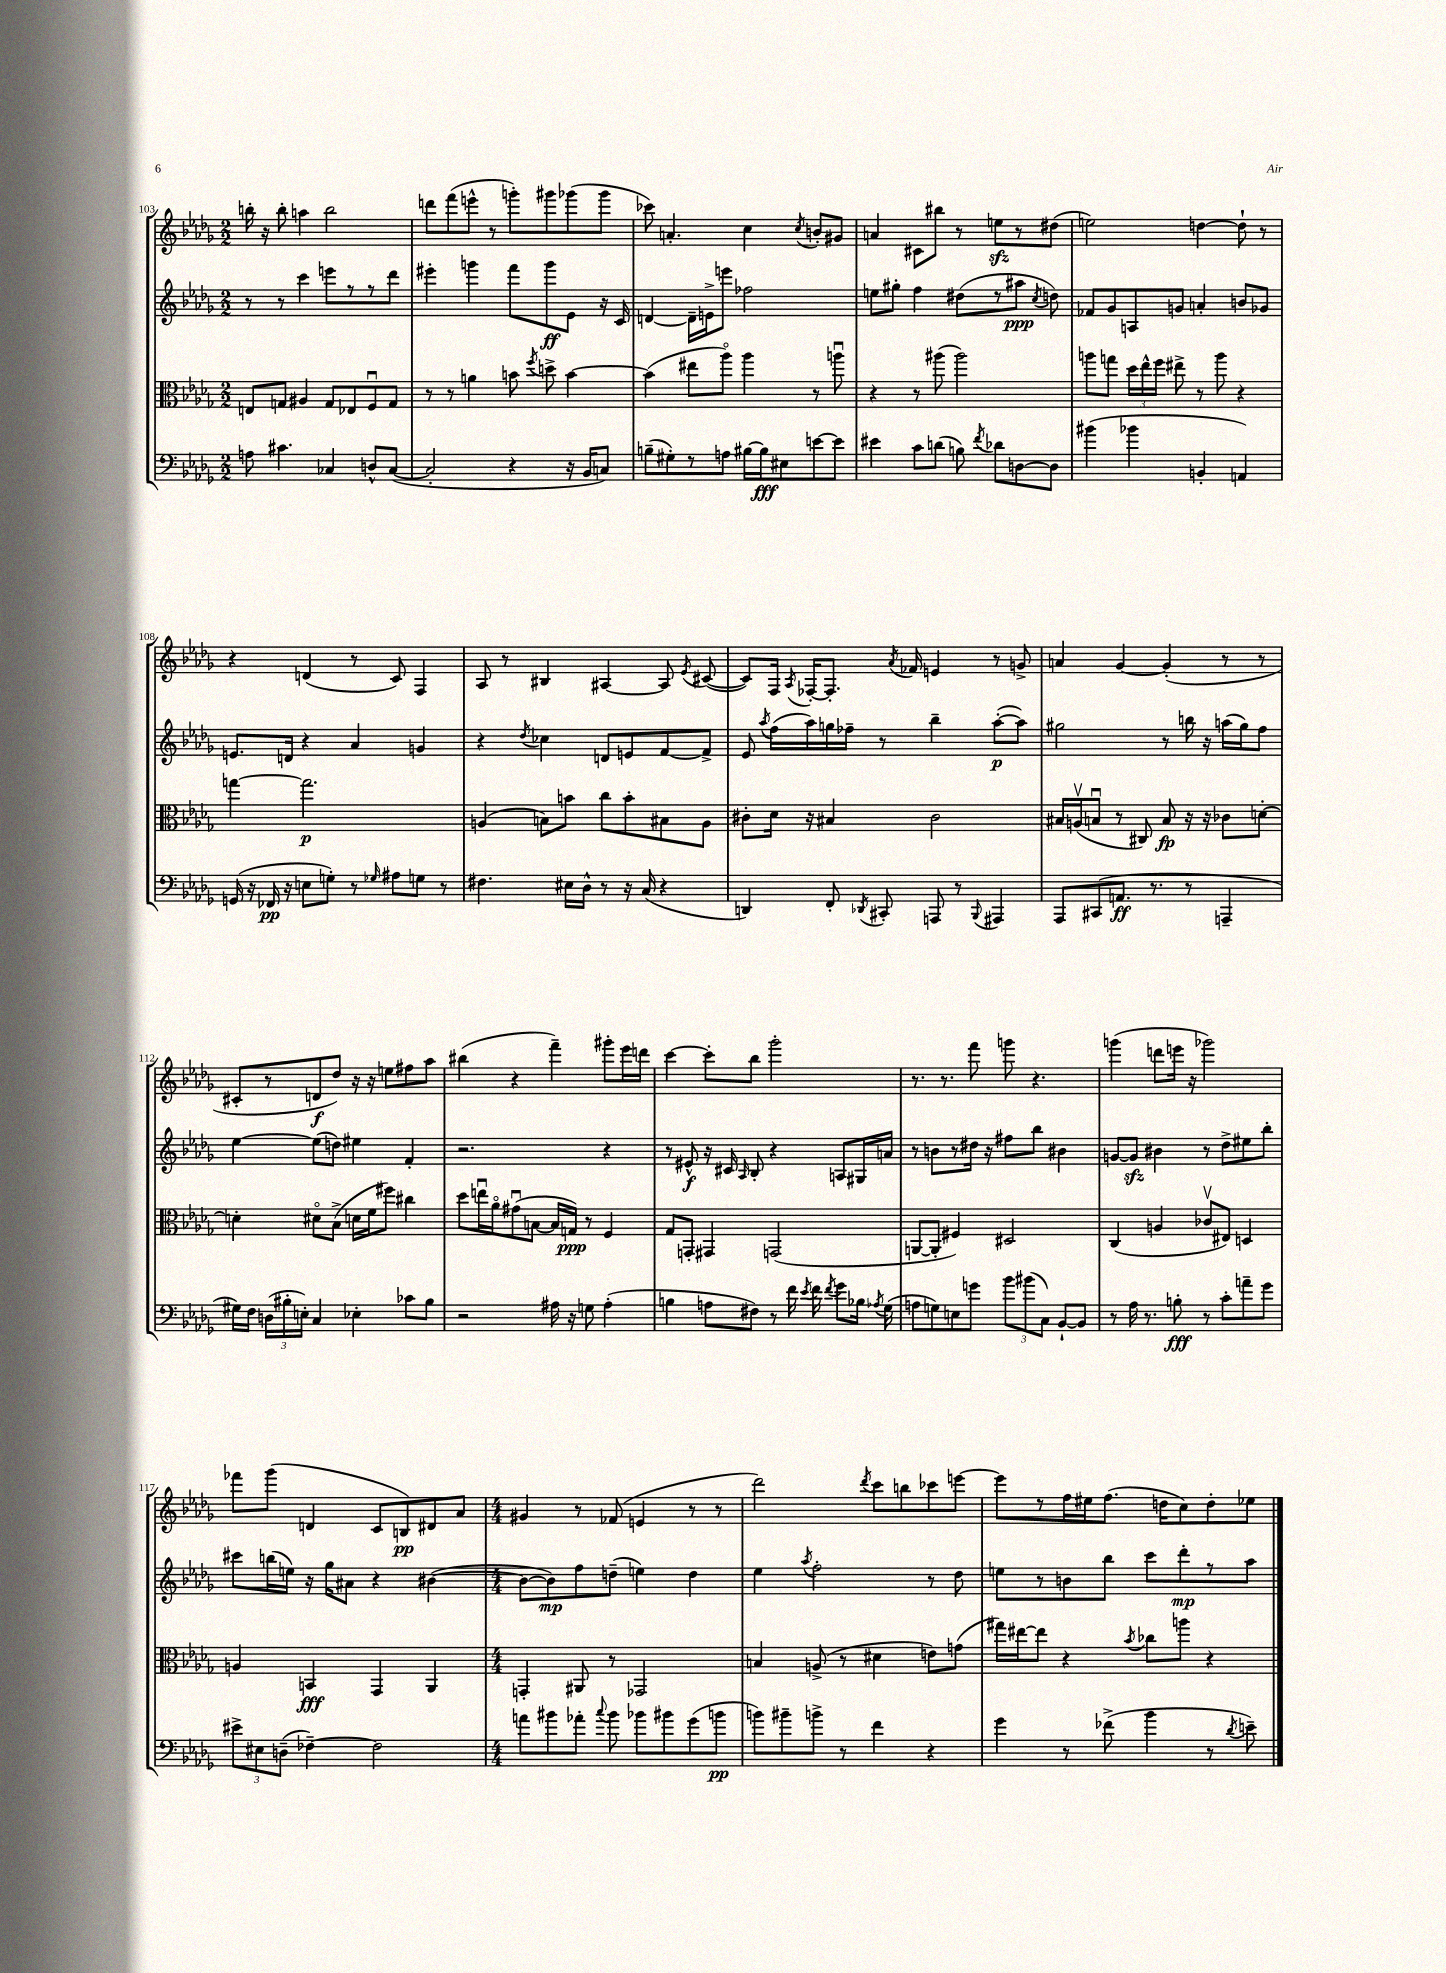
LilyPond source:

<<
\new StaffGroup <<
\new Staff = "s0" {
    \clef treble \key des \major \numericTimeSignature \time 2/2
    \autoBeamOff b''16-. r16 b''8-. a''4 b''2 |
    d'''8[ f'''8( e'''8]-^ r8 g'''8[-.) gis'''8 ges'''8( ges'''8] |
    ces'''8) a'4.-. c''4 \acciaccatura { c''8 } b'8[-. gis'8] |
    a'4 cis'8[ bis''8] r8 e''8[\sfz r8 dis''8]( |
    e''2) d''4~ d''8-! r8 |
    r4 d'4( r8 c'8) f4 |
    aes8 r8 bis4 ais4~ ais8 \acciaccatura { ees'8 } cis'8~( |
    cis'8[) f16] \acciaccatura { aes8 } fes16[~-. fes8.]-. \acciaccatura { aes'8 } fes'16 e'4 r8 g'8-> |
    a'4 ges'4~ ges'4-.( r8 r8 |
    cis'8[-. r8 d'8\f des''8]) r16 r16 e''8[ fis''8 aes''8] |
    bis''4( r4 f'''4--) gis'''8[-. ees'''16 d'''16] |
    c'''4~ c'''8[-. bes''8] ges'''2-. |
    r8. r8. f'''8 g'''8 r4. |
    g'''4( d'''8[ e'''16] r16 ges'''2) |
    fes'''8[ ges'''8]( d'4 c'8[ b8\pp) dis'8 aes'8] |
    \numericTimeSignature \time 4/4 gis'4 r8 fes'8( e'4 r8 r8 |
    des'''2) \acciaccatura { des'''8 } c'''8[ b''8 ces'''8 e'''8]~ |
    e'''8[ r8 f''16 eis''16 f''8.]( d''16[ c''8) d''8-. ees''8] \bar "|." |
}
\new Staff = "s1" {
    \clef treble \key des \major \numericTimeSignature \time 2/2
    \autoBeamOff r8 r8 c'''4 e'''8[ r8 r8 des'''8] |
    eis'''4-. g'''4 f'''8[ g'''8\ff ees'8] r16 c'16 |
    d'4~ d'16[-- e'16-> e'''8] fes''2 |
    e''8[ gis''8]-. f''4 dis''8[( r8 ais''8]\ppp \acciaccatura { c''8 } d''8) |
    fes'8[ ges'8 a8 g'8] a'4-. b'8[ ges'8] |
    e'8.[ d'16] r4 aes'4 g'4 |
    r4 \acciaccatura { des''8 } ces''4 d'8[ e'8 f'8~ f'8]-> |
    ees'8 \acciaccatura { aes''8 } f''16[( aes''16) g''16 fes''16]-- r8 bes''4-- aes''8[~-.\p( aes''8]) |
    gis''2 r8 b''16 r16 a''16[( gis''16) f''8] |
    ees''4~ ees''8[( d''8]) eis''4 f'4-. |
    r2. r4 |
    r8 eis'8-^\f r16 cis'16 \grace { aes16 } bes8-. r4 a8[ gis16 a'16] |
    r8 b'8[ r8 dis''16] r16 fis''8[ bes''8] bis'4 |
    g'8[~ g'8]\sfz bis'4 r8 des''8[-> eis''8 bes''8]-. |
    cis'''8[ b''16( e''16]) r16 ges''16[ ais'8] r4 bis'4~( |
    \numericTimeSignature \time 4/4 bis'8[~ bis'8\mp) f''8 d''8]--( e''4) d''4 |
    ees''4 \acciaccatura { aes''8 } f''2-. r8 des''8 |
    e''8[ r8 b'8 bes''8] c'''8[ des'''8-.\mp r8 aes''8] \bar "|." |
}
\new Staff = "s2" {
    \clef alto \key des \major \numericTimeSignature \time 2/2
    \autoBeamOff e8[ g8] ais4 g8[ ees8 f8\downbow g8] |
    r8 r8 a'4 b'8 \acciaccatura { f''8 } d''8-> b'4~ |
    b'4( eis''8[ aes''8]\flageolet) aes''4 r8 a''8\downbow |
    r4 r8 ais''8( ais''2) |
    a''8[ g''8] \tuplet 3/2 { des''16[ ees''16-^ f''16] } eis''8-> r8 a''8 r4 |
    g''4~ g''2.\p |
    a4( b8[) b'8] c''8[ b'8-. bis8 a8] |
    cis'8[-. des'16] r16 bis4 cis'2 |
    bis16[ a16\upbow( b8]\downbow r8 cis8) b8\fp r16 r16 ces'8[ d'8]~-. |
    d'4-. dis'8[\flageolet bes8]->( d'16[ f'16 fis''8]) cis''4 |
    des''8[ e''16\downbow aes'16\flageolet gis'8\downbow( b8]~ b16[ g16]\ppp) r8 f4 |
    ges8[ g,8]-. gis,4 g,2( |
    a,8[~ a,8]-. fis4) dis2 |
    c4( a4 ces'8[\upbow eis8]) d4 |
    a4 b,4\fff ges,4 aes,4 |
    \numericTimeSignature \time 4/4 g,4-. ais,8 r8 ges,2 |
    b4 a8->( r8 dis'4 e'8[) g'8]( |
    gis''16[) eis''16~ eis''8] r4 \acciaccatura { bes'8 } ces''8[ a''8] r4 \bar "|." |
}
\new Staff = "s3" {
    \clef bass \key des \major \numericTimeSignature \time 2/2
    \autoBeamOff a8 cis'4. ces4 d8[-^ ces8]~( |
    ces2-. r4 r16 bes,16[ c8]) |
    b8[--( gis8-.) r8 a8] bis16[~ bis16\fff eis8 e'8~ e'8] |
    eis'4 c'8[ d'8]( b8) \acciaccatura { f'8 } des'8[ d8~ d8] |
    bis'4( bes'4 b,4-. a,4) |
    g,16( r16 fes,16\pp r16 e8[ g8]-.) r8 \grace { ges16 } ais8[ g8] r8 |
    fis4. eis16[ des16]-^ r8 r16 c16( r4 |
    d,4) f,8-. \acciaccatura { des,8 } cis,8-. a,,8 r8 \appoggiatura { bes,,8 } ais,,4 |
    aes,,8[ cis,8( a,8.]\ff r8. r8 a,,4-- |
    gis16[) f16] \tuplet 3/2 { d16[( bis16-. e16]-.) } c4 ees4-. ces'8[ bis8] |
    r2 ais16 r16 g8 ais4-.( |
    b4 a8[ fis8]) r8 f'16 \acciaccatura { ees'8 } f'16 \acciaccatura { f'8 } ges'8[ bes16] \acciaccatura { aes8 } ges16( |
    a8[ g8) e8 g'8] \tuplet 3/2 { bes'8[ bis'8( c8]) } bes,8[~-! bes,8] |
    r8 aes16 r8. b8-.\fff r8 c'8[-. a'8-- ges'8] |
    \tuplet 3/2 { eis'8[-> eis8 d8]--( } fes4~--) fes2 |
    \numericTimeSignature \time 4/4 a'8[ bis'8 aes'8]-. \appoggiatura { c''8 } bis'8 bes'8[ bis'8 ges'8( b'8]\pp |
    b'8[) bis'8-- b'8]-> r8 f'4 r4 |
    ges'4 r8 fes'8->( bes'4 r8 \acciaccatura { des'8 } e'8--) \bar "|." |
}
>>
>>
\layout { \context { \Score currentBarNumber = #103 } }
